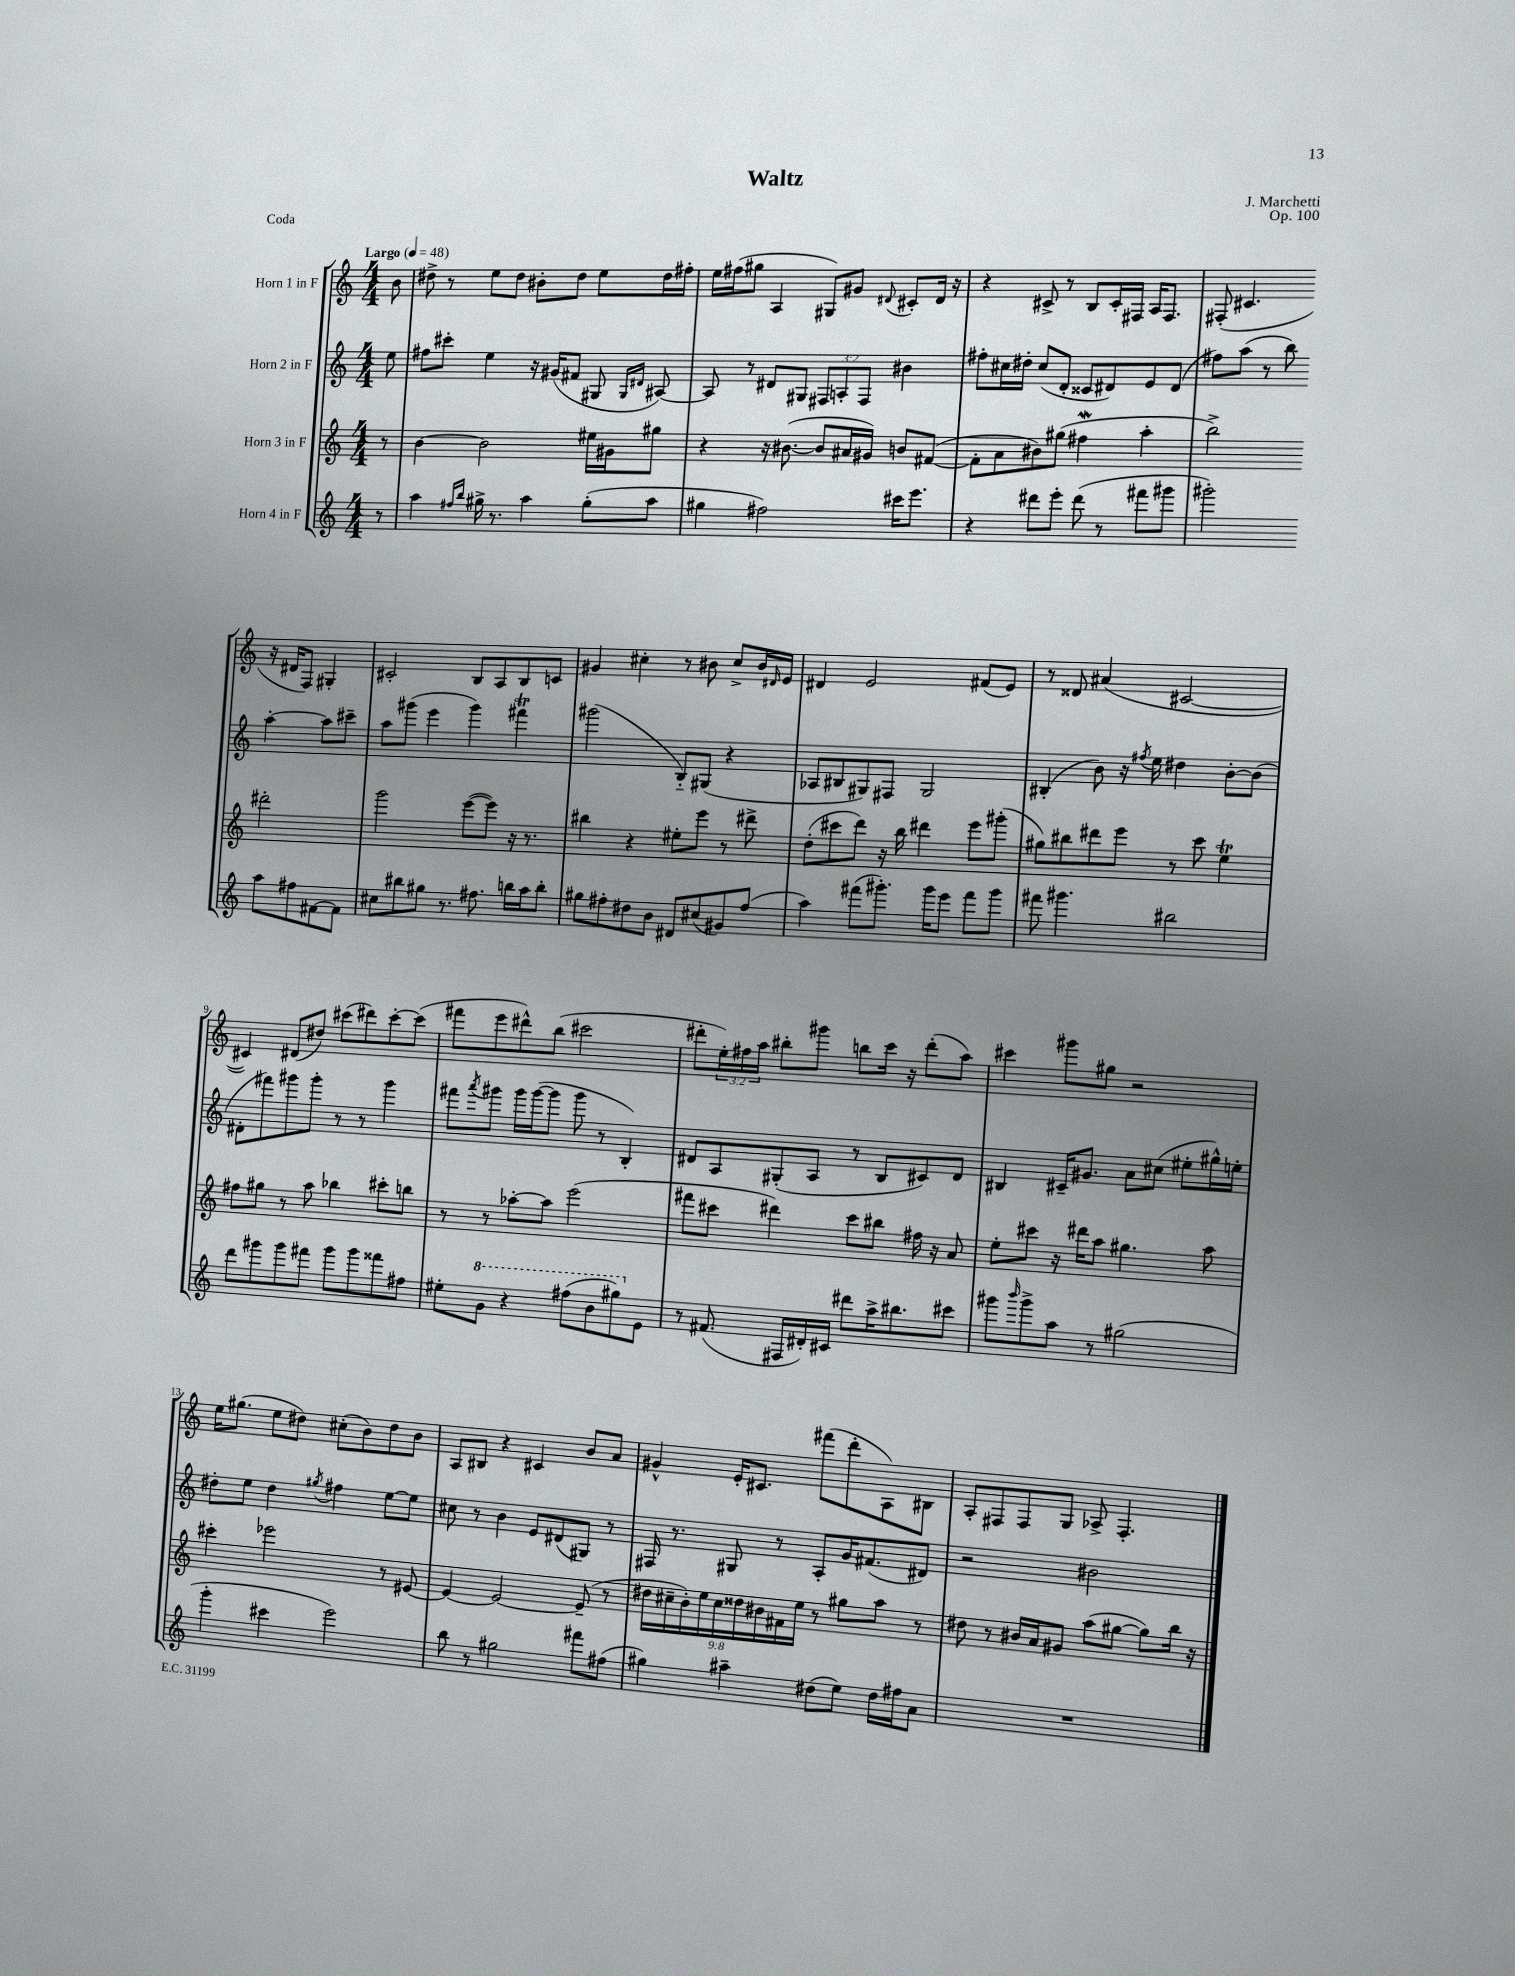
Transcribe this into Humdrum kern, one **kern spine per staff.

**kern	**kern	**kern	**kern
*part4	*part3	*part2	*part1
*staff4	*staff3	*staff2	*staff1
*I"Horn 4 in F	*I"Horn 3 in F	*I"Horn 2 in F	*I"Horn 1 in F
*clefG2	*clefG2	*clefG2	*clefG2
*k[]	*k[]	*k[]	*k[]
*M4/4	*M4/4	*M4/4	*M4/4
*MM48	*MM48	*MM48	*MM48
=	=	=	=
!	!	!	!LO:TX:a:B:t=Largo
8r	8r	8ee\	8b\
=1	=1	=1	=1
4aa\	[4b\	8ff#X\L	8dd#X^\
.	.	8ccc#X'\J	8r
16qqff#X/LL	.	.	.
16qqbb/JJ	.	.	.
16gg#X^\	2b\]	4ee\	8ee\L
8.r	.	.	.
.	.	.	8dd#\J
4aa\	.	16r	8b#X'\L
.	.	(16g#X/KL	.
.	.	8f#X/J	8dd#\J
(8gg#'\L	16ee#X\LL	8G#X/	8ee\L
.	16g#X\J	.	.
.	.	16qqG#/LL	.
.	.	16qqd#X/JJ	.
8aa\J	8gg#X\J	[8A#X/)	16dd#\L
.	.	.	16ff#X'\JJ
=2	=2	=2	=2
4gg#X\	4r	8A#/]	16ee\LL
.	.	.	(16ff#X\J
.	.	8r	8gg#X\J
2ff#X\)	16r	8d#X/L	4A/
.	([8.b#X\	.	.
.	.	8G#X/J	.
.	8b#/L]	12F#X/L	8G#X/L)
.	.	12An'/	.
.	16a#X/L	.	8g#X/J
.	.	12F#/J	.
.	16g#X/JJ)	.	.
.	.	.	8qqd#X/
16ccc#X\KL	8bn/L	4b#X\	8c#X'/L
8.eee\J	.	.	.
.	([8f#X/J	.	16d#/Jk
.	.	.	16r
=3	=3	=3	=3
4r	8f#'\L]	8ff#X'\L	4r
.	8a\	16cc#X\L	.
.	.	16dd#X'\JJ	.
8ddd#X\L	8b#X\)	(8cc#/L	8c#X^/
8eee'\J	(8gg#X\J	8d'/J	8r
(8ddd#\	4ff#XW\	8c##X/L	8B/L
8r	.	8d#X/)	16c#'/L
.	.	.	16F#X/JJ
8fff#X\L	4aa'\	8e/	16A/KL
.	.	.	8.F#/J
8ggg#X\J	.	(8d#/J	.
=4	=4	=4	=4
2ggg#X'\)	2bb^\)	8ff#X\L)	(8F#X'/
.	.	(8aa\J	4.c#X/
.	.	8r	.
.	.	8bb\)	.
8aa\L	2ddd#X'\	[4aa'\	16r
.	.	.	16d#X/KL
8ff#X\	.	.	8F#/J)
[8f#X\	.	8aa\L]	4G#X'/
8f#\J]	.	8ccc#X~\J	.
!!LO:LB:g=z
=5	=5	=5	=5
8cc#X\L	2ggg\	8aa\L	2c#X'/
8bb#X\	.	(8ggg#X\J	.
8gg#X\J	.	4eee\	.
8.r	.	.	.
.	([8eee\L	4ggg#\)	8B/L
8.ff#X\	.	.	.
.	8eee\J])	.	8A/
16bbn\LL	16r	4fff#Xt\	8B/
16aa\J	8.r	.	.
8bb'\J	.	.	8cn/J
=6	=6	=6	=6
8gg#X\L	4bb#X\	(2ggg#X\	4g#X/
8ff#X'\	.	.	.
8dd#X\	4r	.	4cc#X'\
8b\J	.	.	.
8d#X/L	8ee#X'\L	8B/L)	8r
(8cc#X/	8eee\J	(8G#X/J	8b#X\
8g#X/)	8r	4r	8cc#^/L
(8ff#/J	8ddd#X^\	.	16b#/L
.	.	.	16qqd#X/
.	.	.	16e/JJ
=7	=7	=7	=7
4aa\)	(8dd'\L	8A-X/L	4d#X/
.	8ccc#X\	8B#X/	.
(8fff#X\L	8ddd\J)	8G#X/)	2e/
8.ggg#X'\J)	16r	8F#X/J	.
.	16bb\	.	.
.	4ddd#X\	2G#/	.
16ggg#\KL	.	.	.
8eee\J	.	.	.
8fff#\L	8eee\L	.	(8f#X/L
8ggg#\J	(8ggg#X'\J	.	8e/J)
=8	=8	=8	=8
8fff#X\	8gg#X\L)	(4B#X'/	8r
4.ggg#X\	8bb#X\	.	8d##X/
.	8ddd#X\	8b\)	(4a#X/
.	8eee\J	16r	.
.	.	8qff#X/	.
.	.	16ee\	.
2bb#X\	8r	4dd#X\	[2c#X/
.	8ccc\	.	.
.	4eet\	[8b'\L	.
.	.	(8b\J]	.
!!LO:LB:g=z
=9	=9	=9	=9
8ddd\L	8ff#X\L	8d#X'\L	4c#X/])
8ggg#X\	8gg#X\J	8fff#X\)	.
8ggg#\	8r	8ggg#X\	(8d#X/L
8fff#X\J	8aa\	8ggg#'\J	8dd#X/J)
8ggg#\L	4bb-X\	8r	(8ccc#X\L
8ggg#\	.	8r	8ddd#X\)
8fff##X\	8ccc#X'\L	4ggg#\	[8ccc#'\
8ff#X\J	8bbn\J	.	(8ccc#\J]
=10	=10	=10	=10
8ee#X'\L	8r	8fff#X\L	8fff#X\L
.	.	8qaaa/	.
*8va	*	*	*
8gg\J	8r	8ggg#X\J	8eee\
4r	[8aa-X'\L	16ggg#\LL	8ddd#X^^\)
.	.	([16ggg#\J	.
.	8aa-\J]	8ggg#\J]	(8bb\J
(8fff#X\L	(2eee\	8ggg#\	2ccc#X\
8bb\	.	8r	.
8ggg#X\)	.	4B'/)	.
*X8va	*	*	*
8e\J	.	.	.
=11	=11	=11	=11
8r	8fff#X\L	8d#X/L	8ddd#X'\L
(8.f#X/	8ccc#X\J	8A/	24ee'\L)
.	.	.	24ff#X\
.	.	.	24aa\JJ
.	4ddd#X\)	(8G#X'/	8bb#X'\L
16F#X/LL	.	.	.
16d#X'/)	.	8A/J	8ggg#X\J
16c#X/JJ	.	.	.
8ddd#X\L	8ccc#\L	8r	8bbn\L
16aa^\K	8bb#X\J	8B/L	16ccc\Jk
8.bb#X\	.	.	16r
.	16ff#X\	8c#X/)	(8ddd#'\L
.	16r	.	.
8ccc#X\J	8a/	8d#/J	8aa\J)
=12	=12	=12	=12
8ggg#X\L	8ee'\L	4B#X/	4ccc#X\
16qqbbb/	.	.	.
8ggg#^\	8ccc#X\J	.	.
8aa\J	16r	16c#X~/KL	8ggg#X\L
.	16ddd#X\KL	8.g#X/J	.
8r	8aa\J	.	8gg#X\J
(2gg#X\	4.gg#X\	8a\L	2r
.	.	(8cc#X\J	.
.	.	8ee#X'\L	.
.	8aa\	16gg#X^^\L)	.
.	.	16een'\JJ	.
!!LO:LB:g=z
=13	=13	=13	=13
4ggg'\	4ccc#X'\	8dd#X'\L	16ee\KL
.	.	.	(8.gg#X\J
.	.	8ee\J	.
4ccc#X\	2eee-X\	4dd#\	8ee\L
.	.	.	8dd#X\J)
.	.	8qgg#X/	.
2eee\)	.	4ff#X\	(8cc#X'\L
.	.	.	8b\)
.	8r	[8ee\L	8dd#\
.	[8e#X/	8ee\J]	8b\J
=14	=14	=14	=14
8bb\	4e#/_	8cc#X\	8A/L
8r	.	8r	8B#X/J
2gg#X\	2e#/_	4b\	4r
.	.	8e/L	4c#X/
.	.	(8d#X/	.
8fff#X\L	(8e#~/]	8G#X/J)	8b/L
(8ff#X\J	8r	8r	8a/J
=15	=15	=15	=15
4gg#X\)	18dd#X\LL	16F#X/	4g#X^^/
.	18cc#X~\	.	.
.	.	8.r	.
.	18b'\)	.	.
.	18ee\	.	.
.	18cc#\	.	.
4aa#X~\	.	8G#X/	16e'/KL
.	18dd##X\	.	.
.	.	.	8.c#X/J
.	18b#X\	.	.
.	.	8r	.
.	18f#X\	.	.
.	18ee\JJ	.	.
(8dd#X\L	8r	8A'/L	(8fff#X\L
8ee\J)	8gg#X\L	16g/K	8ddd'\
.	.	(8.f#X/	.
16dd#\LL	8aa\J	.	8A\)
16ff#X\J	.	.	.
8a\J	8r	8d#X/J)	8B#X\J
=16	=16	=16	=16
1r	8dd#X\	2r	8A'/L
.	8r	.	8F#X/
.	16b#X/LL	.	8F#/
.	16a/J	.	.
.	8g#X/J	.	8G/J
.	(8aa\L	2b#X\	8A-X^/
.	[8gg#X\J	.	4.F#'/
.	8gg#\L])	.	.
.	16bb\Jk	.	.
.	16r	.	.
==	==	==	==
*-	*-	*-	*-
